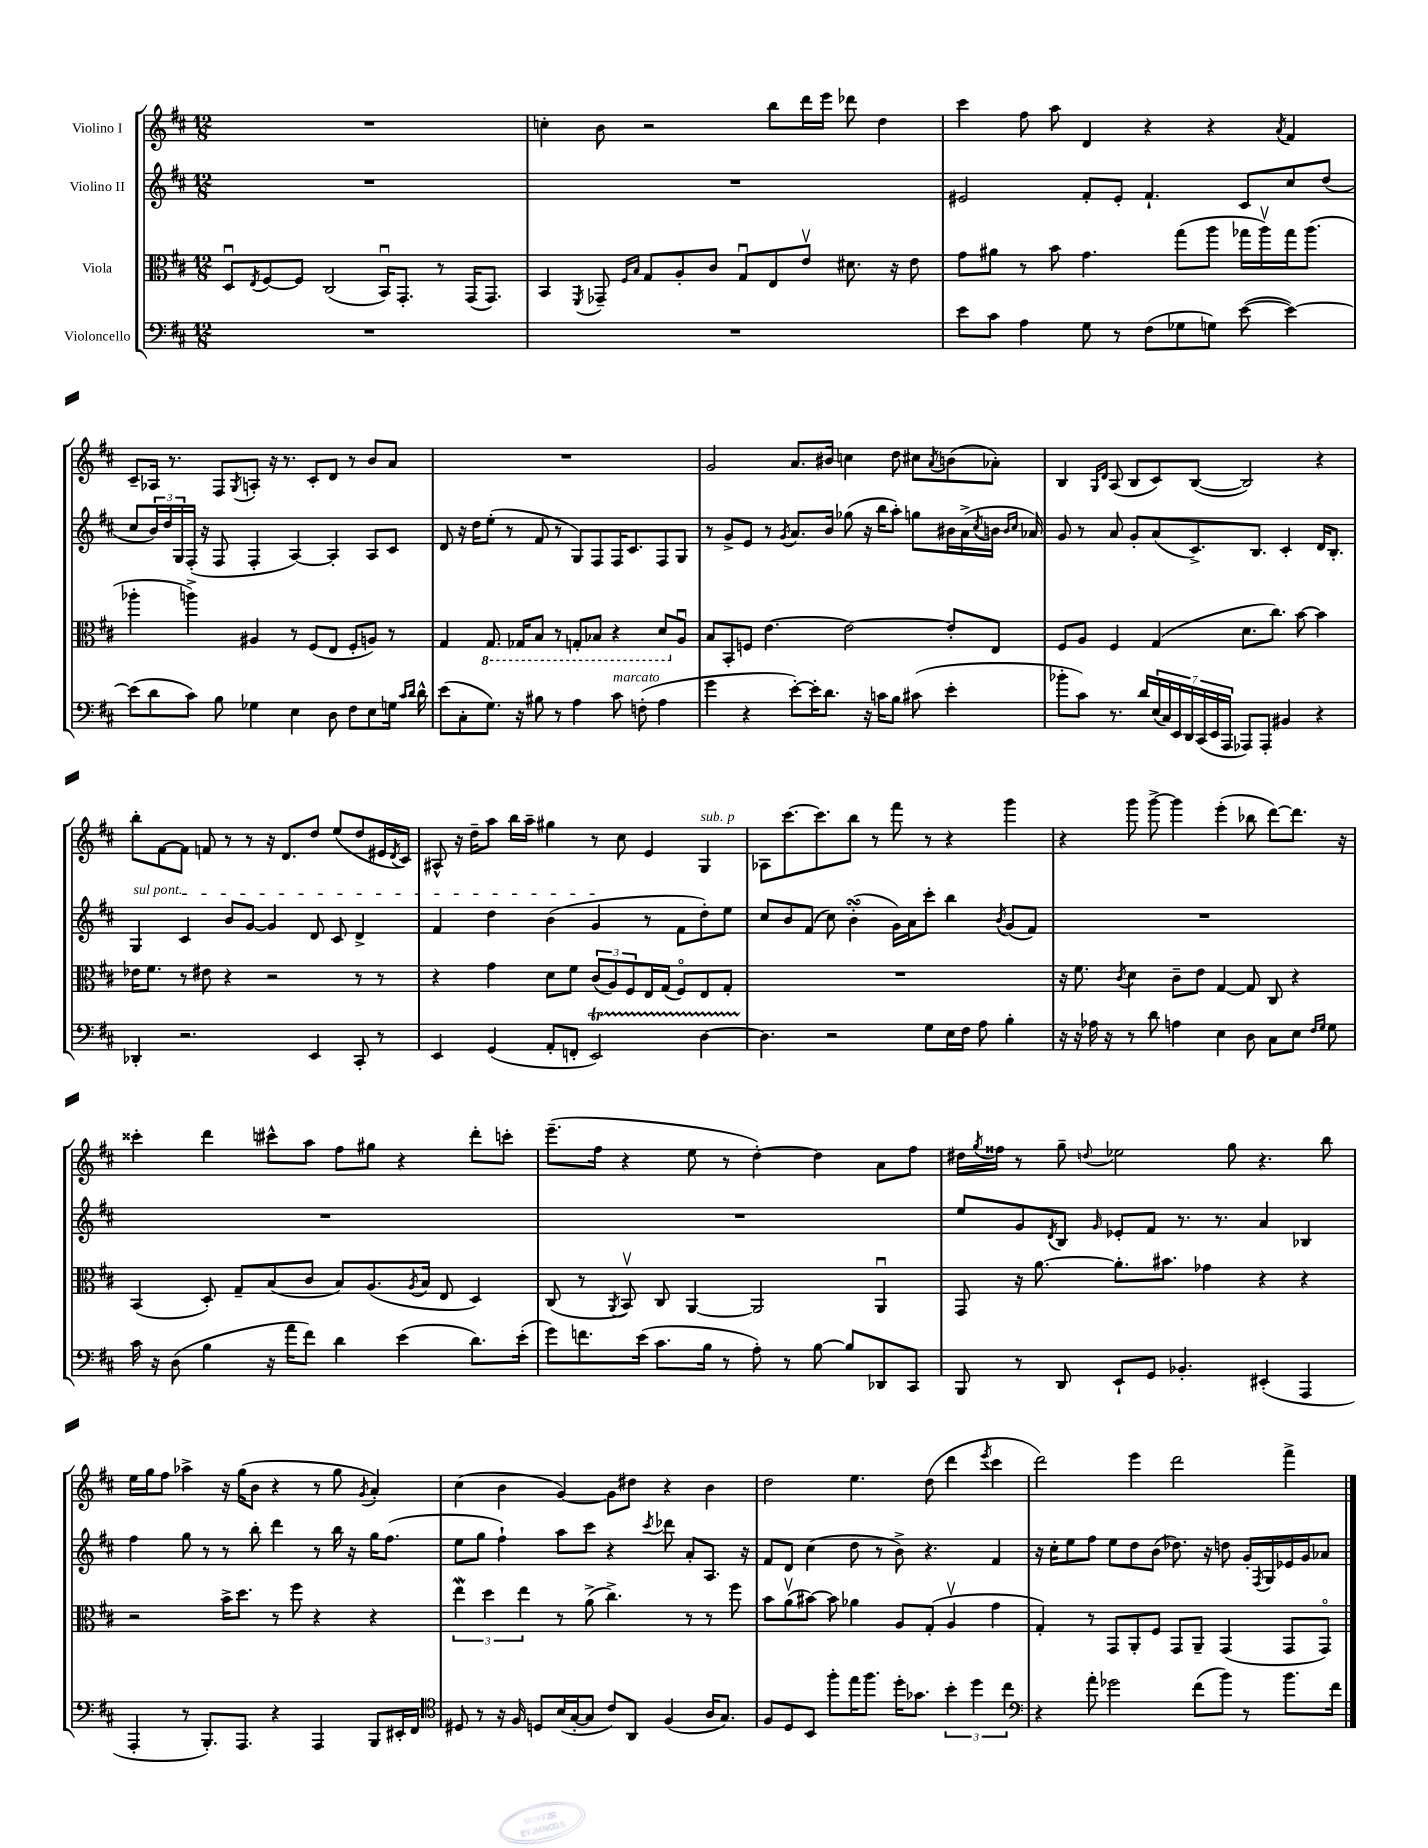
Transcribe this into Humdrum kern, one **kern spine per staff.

**kern	**kern	**kern	**kern
*staff4	*staff3	*staff2	*staff1
*clefF4	*clefC3	*clefG2	*clefG2
*k[f#c#]	*k[f#c#]	*k[f#c#]	*k[f#c#]
*M12/8	*M12/8	*M12/8	*M12/8
1.r	8Du	1.r	1.r
.	8qE	.	.
.	[8F#	.	.
.	8F#]	.	.
.	(2C#	.	.
.	16BBu)	.	.
.	8.GG'	.	.
.	8r	.	.
.	(16GG	.	.
.	8.GG)	.	.
=	=	=	=
1.r	4BB	1.r	4cc'
.	8qFF#	.	.
.	8GG-~	.	8b
.	16qqF#	.	.
.	16qqB	.	.
.	8G	.	2r
.	8A'	.	.
.	8c#	.	.
.	8Gu	.	.
.	8E	.	8bb
.	8ev	.	16ddd
.	.	.	16eee
.	8.d#	.	8ddd-
.	.	.	4dd
.	16r	.	.
.	8e	.	.
=	=	=	=
8e	8g	2e#	4ccc#
8c#	8a#	.	.
4A	8r	.	8ff#
.	8b	.	8aa
8G	4.g	8f#'	4d
8r	.	8e#'	.
(8F#	.	4.f#`	4r
8G-	(8gg	.	.
8G)	8aa	.	4r
([8e	16gg-	8c#	.
.	16aav)	.	.
.	.	.	8qa
4e_)	16gg-	8cc#	4f#
.	(8.aa	.	.
.	.	(8dd	.
=	=	=	=
(8e]	4aa-'	8cc#	8c#~
8d	.	24b)	16A-
.	.	24dd	.
.	.	.	8.r
.	.	24G	.
8c#)	4aa^)	(16F#'	.
.	.	16r	.
8B	.	8F#	8F#
.	.	.	8qG
4G-	4A#	4F#'	8A'
.	.	.	16r
.	.	.	8.r
4E	8r	[4A)	.
.	(8F#	.	8c#'
8D	8E	4A']	8d
8F#	8F#'	.	8r
8E	8A)	8A	8b
16G	8r	8c#	8a
16qqc#	.	.	.
16qqd	.	.	.
16d^^	.	.	.
=	=	=	=
(8e	4G	8d	1.r
8C#'	.	16r	.
.	.	16dd	.
8.G)	8.GG	(8ee'	.
.	.	8r	.
16r	16GG-	.	.
8B#	8BB	8f#	.
8r	8r	8r	.
4A	8GG'	8G)	.
.	8BB-	8F#	.
8c#	4r	16F#	.
.	.	8.c#	.
(8F'	.	.	.
4A	8D	8F#	.
.	8Au	8G	.
=	=	=	=
4g	8B	8r	2g
.	8BB'	8g^	.
4r	8F	8e	.
.	[4.e	8r	.
.	.	8qg	.
[8e')	.	8.a	8.a
16e']	.	.	.
8.d	.	16b	16b#
.	2e_	(8gg-	4cc
16r	.	16r	.
16c	.	16bb	.
8B	.	8aa')	8dd
(8c#	.	8gg	8cc#
.	.	.	8qa
4e'	8e']	16b#	(8b
.	.	(16a^	.
.	.	8qcc#	.
.	8E	16b	8a-')
.	.	16qqb	.
.	.	16qqcc#	.
.	.	16a-)	.
=	=	=	=
8b-'	8F#	8g	4B
8c#)	8A	8r	.
.	.	.	16qqG
.	.	.	16qqd
8.r	4F#	8a	(8A
.	.	8g'	8B
16d	.	.	.
(28E	(4G	(8a	8c#)
28C#)	.	.	.
28EE	.	.	.
28DD	.	.	.
.	.	8.c#^)	([8B
(28CC#	.	.	.
28EE	.	.	.
28AAA	.	.	.
8AAA-)	8.d	.	2B])
.	.	8.B	.
8AAA-'	.	.	.
.	8.cc#)	.	.
4BB#	.	4c#'	.
.	[8b	.	.
4r	4b]	16d	4r
.	.	8.B'	.
=	=	=	=
4DD-'	16e-	4G	8bb'
.	8.f#	.	.
.	.	.	[8f#
2.r	8r	4c#	8f#]
.	8e#	.	8f
.	4r	8b	8r
.	.	[8g	8r
.	2r	4g]	16r
.	.	.	8.d
4EE	.	8d	8dd
.	.	8c#	(8ee
8CC#'	8r	4d^	8dd
8r	8r	.	16e#
.	.	.	8qd
.	.	.	16c#)
=	=	=	=
4EE	4r	4f#	8A#^^
.	.	.	16r
.	.	.	16dd~
(4GG	4g	4dd	8aa
.	.	.	16bb
.	.	.	16aa~
8AA'	8d	(4b	4gg#
8FF'	8f#	.	.
2EE)	(12c#	4g	8r
.	12A)	.	.
.	.	.	8cc#
.	12F#	.	.
.	16E	8r	4e
.	(16G	.	.
.	8F#o)	8f#	.
[4D	8E	8dd')	4G
.	8G'	8ee	.
=	=	=	=
4.D]	1.r	8cc#	8A-
.	.	8b	[8.ccc#
.	.	(8f#	.
.	.	.	8.ccc#]
2r	.	8cc#)	.
.	.	(4b'	8bb
.	.	.	8r
.	.	16g)	8fff#
.	.	16a	.
8G	.	8ccc#'	8r
16E	.	4bb	4r
16F#	.	.	.
8A	.	.	.
.	.	8qb	.
4B'	.	(8g	4ggg
.	.	8f#)	.
=	=	=	=
16r	16r	1.r	4r
16r	8.f#	.	.
16A-	.	.	.
16r	.	.	.
.	8qc#	.	.
8r	4d	.	8ggg
8d	.	.	[8ggg^
4A	8c#~	.	4ggg]
.	8e	.	.
4E	[4G	.	(4eee'
8D	8G]	.	8bb-
8C#	8C#	.	[8ddd)
8E	4r	.	8.ddd]
16qqF#	.	.	.
16qqG	.	.	.
8G	.	.	.
.	.	.	16r
=	=	=	=
16c#	(4BB	1.r	4ccc##'
16r	.	.	.
(8D	.	.	.
4B	8D')	.	4ddd
.	8G~	.	.
16r	(8B	.	8ccc#^^
16a	.	.	.
8f#)	8c#	.	8aa
4d	8B)	.	8ff#
.	(8.A	.	8gg#
(4e	.	.	4r
.	8qA	.	.
.	16B	.	.
.	8E	.	.
8.d)	4D)	.	8ddd'
.	.	.	8ccc'
(16e'	.	.	.
=	=	=	=
8g)	(8C#	1.r	(8.eee~
8.f	8r	.	.
.	.	.	16ff#
.	8qAA	.	.
.	8BBv)	.	4r
(16e	.	.	.
8.c#	8C#	.	.
.	[4AA	.	8ee
16B	.	.	.
8r	.	.	8r
8A')	2AA]	.	[4dd')
8r	.	.	.
[8B	.	.	4dd]
8B]	.	.	.
8DD-	4AAu	.	8a
8CC#	.	.	8ff#
=	=	=	=
8BBB	8GG	8ee	16dd#
.	.	.	8qgg
.	.	.	16ff##
8r	16r	8g	8r
.	[8.a	.	.
.	.	8qd	.
8DD	.	8B	8gg~
.	.	16qqg	8qqdd
8EE`	8.a']	8e-'	2ee-
8GG	.	8f#	.
.	8.b#	.	.
4.BB-'	.	8.r	.
.	4g-	.	.
.	.	8.r	.
.	.	.	8gg
(4EE#'	4r	4a	4.r
4AAA	4r	4B-	.
.	.	.	8bb
=	=	=	=
4AAA'	2r	4ff#	16ee
.	.	.	16gg
.	.	.	8ff#
8r	.	8gg	4aa-^
8.BBB')	.	8r	.
.	16b^	8r	16r
8.AAA	8.dd	.	(16gg
.	.	8bb'	8b
4r	8r	4ddd	4r
.	8ff#	.	.
4AAA	4r	8r	8r
.	.	16bb	8gg
.	.	16r	.
.	.	.	8qg
8BBB	4r	16gg	4a')
.	.	(8.ff#	.
16EE#'	.	.	.
16FF#	.	.	.
=	=	=	=
*clefC4	*	*	*
8D#	6ee	8ee	(4cc#
8r	.	8gg	.
.	6dd	.	.
16r	.	4ff#`)	4b
16F#	.	.	.
.	6ee	.	.
8D	.	.	.
(16B	8r	8aa	[4g)
[16G'	.	.	.
8G]	(8a^	8ccc#	.
8c#)	4.cc#^)	4r	8g]
8AA	.	.	8dd#
.	.	8qccc#	.
(4F#	.	8ddd-	4r
.	8r	8a'	.
16A	8r	8.A	4b
8.G)	.	.	.
.	8ff#	.	.
.	.	16r	.
=	=	=	=
8F#	8b	8f#	2dd
8D	(8av	8d	.
8BB	[8b#)	(4cc#	.
8ff#'	8b#]	.	.
16ee	4a-	8dd	4.ee
8.ff#	.	.	.
.	.	8r	.
16dd'	8A	8b^)	.
8.g-	.	.	.
.	(8G'	4.r	(8dd
6b'	4Av	.	4ddd
6dd	.	.	.
.	.	.	8qeee
.	4g	4f#	4ccc#
6cc#	.	.	.
=	=	=	=
*clefF4	*	*	*
4r	4G')	16r	2ddd)
.	.	16cc#'	.
.	.	8ee	.
8a'	8r	8ff#	.
2g-	8GG	8ee	.
.	8AA'	8dd	4eee
.	8F#	(8b	.
.	8GG	8.dd-)	2ddd
(8f#	8AA~	.	.
.	.	16r	.
8b)	(4GG	8dd	.
8r	.	16g'	.
.	.	8qF#	.
.	.	16G	.
8.b	8GG	16e-	4fff#^
.	.	16g	.
.	8GGo)	8a-	.
16f#	.	.	.
==	==	==	==
*-	*-	*-	*-
